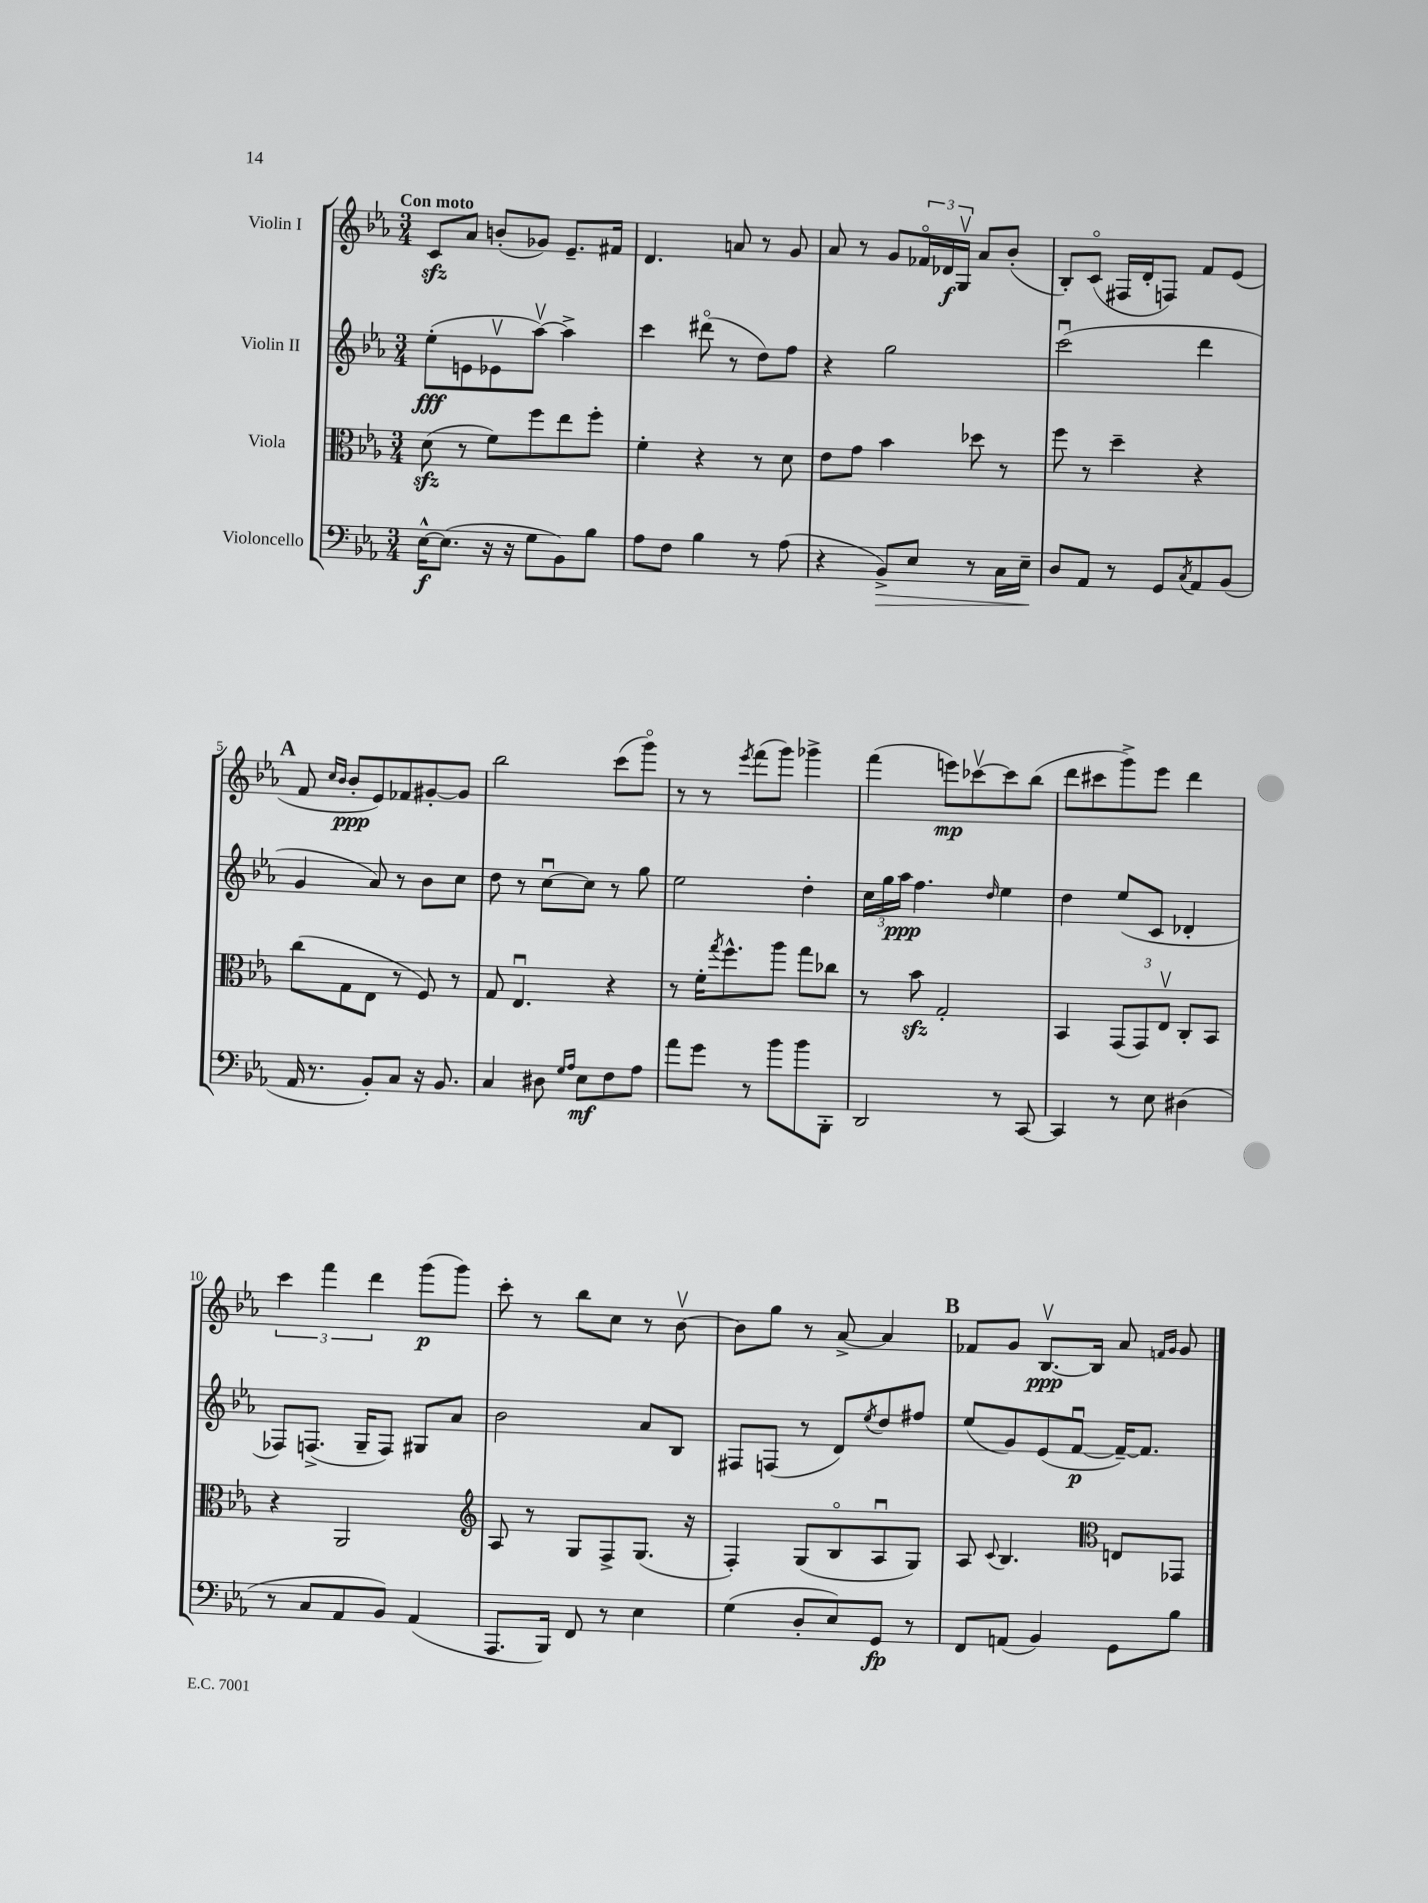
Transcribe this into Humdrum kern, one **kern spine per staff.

**kern	**kern	**kern	**kern
*staff4	*staff3	*staff2	*staff1
*clefF4	*clefC3	*clefG2	*clefG2
*k[b-e-a-]	*k[b-e-a-]	*k[b-e-a-]	*k[b-e-a-]
*M3/4	*M3/4	*M3/4	*M3/4
[16E-^^\LK	(8d\	(8ee-'\L	8c/L
(8.E-\]J	.	.	.
.	8r	8e\	8a-/J
16r	8f\L)	8e-v\	(8b'/L
16r	.	.	.
8G\L	8ff\	[8aa-v\J)	8g-/J)
8BB-\)	8ee-\	4aa-^\]	8.e-~/L
8B-\J	8ff'\J	.	.
.	.	.	16f#/Jk
=	=	=	=
8A-\L	4f'\	4ccc\	4.d/
8F\J	.	.	.
4B-\	4r	(8ddd#o\	.
.	.	8r	8a/
8r	8r	8dd\L)	8r
(8A-\	8d\	8ff\J	8g/
=	=	=	=
4r	8e-\L	4r	8a-/
.	8g\J	.	8r
8BB-^/L)	4b-\	2gg\	8g/L
8E-/J	.	.	24f-o/L
.	.	.	24d-/
.	.	.	24Gv/JJ
8r	8dd-\	.	8a-/L
16C\LL	8r	.	(8b-'/J
16E-~\JJ	.	.	.
=	=	=	=
8D/L	8ff\	(2cccu\	8B-'/L)
8AA-/J	8r	.	(8co/J
8r	4dd~\	.	16F#/LL
.	.	.	16d'/J
8GG/L	.	.	8F/J)
8qC/	.	.	.
8AA-/	4r	4ddd\	8f/L
(8BB-/J	.	.	(8e-/J
=	=	=	=
16AA-/	(8cc\L	4g/	8f/
8.r	.	.	.
.	.	.	16qqcc/LL
.	.	.	16qqb-/JJ
.	8G\	.	8b-'/L
8BB-'/L)	8E-\J	8a-/)	8e-/)
8C/J	8r	8r	8f-/
16r	8F/)	8b-\L	[8g#'/
8.BB-/	.	.	.
.	8r	8cc\J	8g#/]J
=	=	=	=
4C/	8G/	8dd\	2bb-\
.	4.E-u/	8r	.
8D#\	.	[8ccu\L	.
16qqG/LL	.	.	.
16qqA-/JJ	.	.	.
8E-\L	.	8cc\]J	.
8F\	4r	8r	(8ccc\L
8A-\J	.	8gg\	8gggo\J)
=	=	=	=
8a-\L	8r	2ee-\	8r
8g\J	16f'\LK	.	8r
.	8qgg/	.	.
.	8.ff^^\	.	.
.	.	.	8qeee-/
8r	.	.	(8fff\L
8b-\L	8aa-\J	.	8ggg\J)
8b-\	8gg\L	4dd'\	4ggg-^\
8BBB-'\J	8cc-\J	.	.
=	=	=	=
2DD/	8r	24cc\LL	(4fff\
.	.	24gg\	.
.	.	24aa-\JJ	.
.	8b-\	4.ff\	.
.	2G'/	.	8eee\L)
.	.	.	[8ccc-v\
.	.	16qqdd/	.
8r	.	4ee-\	8ccc-\]
[8CC/	.	.	(8bb-\J
=	=	=	=
4CC/]	4BB-/	4dd\	8ddd\L
.	.	.	8ccc#\
8r	(12GG/L	(8ee-/L	8ggg^\)
.	12GG/)	.	.
8E-\	.	8c/J	8eee-\J
.	12E-v/J	.	.
(4D#\	8C'/L	4d-'/	4ddd\
.	8BB-/J	.	.
=	=	=	=
8r	4r	8F-/L)	6ccc\
8C/L	.	(8.F^/J	.
.	.	.	6fff\
8AA-/	2AA-/	.	.
.	.	16G~/LK	.
.	.	.	6ddd\
8BB-/J)	.	8F/J)	.
(4AA-/	.	8G#/L	(8ggg\L
.	.	8a-/J	8ggg\J)
=	=	=	=
*	*clefG2	*	*
8.AAA-/L	8A-/	2b-\	8ccc'\
.	8r	.	8r
16BBB-/Jk)	.	.	.
8FF/	8G/L	.	8bb-\L
8r	8F^/	.	8cc\J
4E-\	(8.G/J	8a-/L	8r
.	.	8B-/J	[8b-v\
.	16r	.	.
=	=	=	=
(4G\	4F'/)	8F#/L	8b-\]L
.	.	(8F/J	8gg\J
8D'/L	(8G/L	8r	8r
8E-/)	8B-o/	8d/L)	[8a-^/
.	.	8qee-/	.
8GG/J	8A-u/	8dd/	4a-/]
8r	8G/J)	8ff#/J	.
=	=	=	=
8FF/L	8A-/	(8ee-/L	8f-/L
.	8qqc/	.	.
(8AA/J	4.B-/	8g/)	8g/J
4BB-/)	.	(8e-/	[8.B-v/L
.	.	[8fu/J	.
.	.	.	16B-/]Jk
*	*clefC3	*	*
8GG\L	8E/L	16f~/_LK)	8a-/
.	.	8.f/]J	.
.	.	.	16qqf/LL
.	.	.	16qqg/JJ
8B-\J	8GG-/J	.	8g/
==	==	==	==
*-	*-	*-	*-
